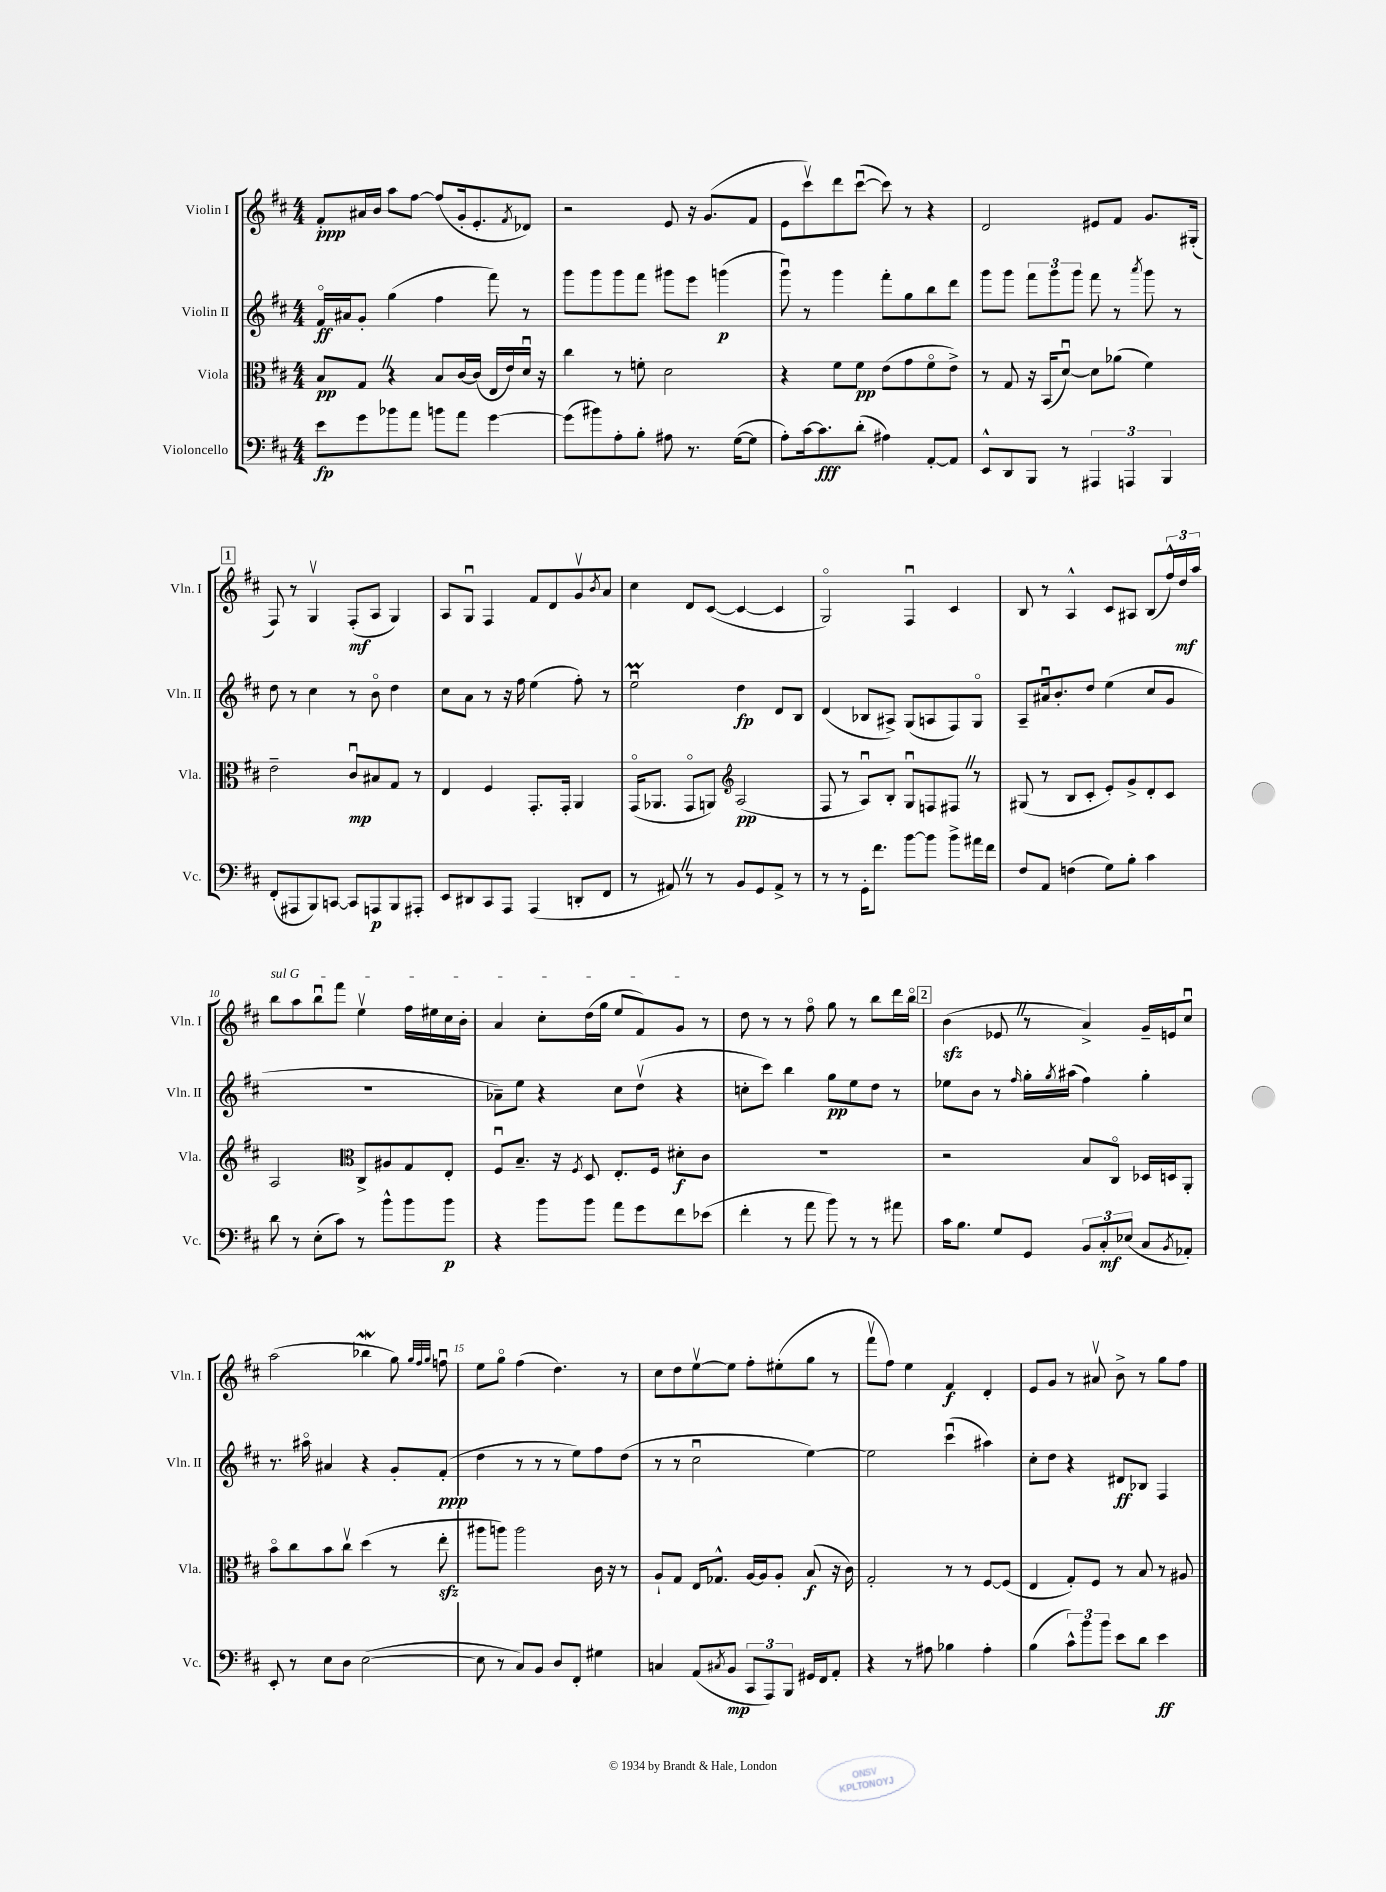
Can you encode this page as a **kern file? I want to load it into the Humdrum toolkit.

**kern	**kern	**kern	**kern
*staff4	*staff3	*staff2	*staff1
*clefF4	*clefC3	*clefG2	*clefG2
*k[f#c#]	*k[f#c#]	*k[f#c#]	*k[f#c#]
*M4/4	*M4/4	*M4/4	*M4/4
8e	8B	16f#o	8f#'
.	.	16a#	.
8g	8G	8g'	16a#
.	.	.	16b
8b-	4r	(4gg	8aa
8a	.	.	[8ff#
8b	8B	4ff#	(8ff#]
8a	[16c#	.	16g'
.	(16c#]	.	8.e'
[4g	16E	8fff#)	.
.	16e)	.	.
.	.	.	8qf#
.	16du	8r	8d-)
.	16r	.	.
=	=	=	=
(8g]	4cc#	8ggg	2r
8b#)	.	8ggg	.
8A'	8r	8ggg	.
8B'	8f'	8fff#	.
8A#	2d	8ggg#	8e
8.r	.	8eee	16r
.	.	.	(8.g
.	.	(4ggg	.
([16G	.	.	.
8G]	.	.	8f#
=	=	=	=
8A')	4r	8gggu)	8e
[16c#	.	8r	8ccc#v)
8.c#]	.	.	.
.	8f#	4ggg	8ddd
(8d'	8f#	.	([8ccc#u
4A#)	(8e	8fff#'	8ccc#])
.	8g	8gg	8r
[8AA'	8f#o	8bb	4r
8AA]	8e^)	8ddd	.
=	=	=	=
8EE^^	8r	8ggg	2d
8DD	8G	8ggg	.
8BBB	16r	12fff#	.
.	(16BB	.	.
.	.	12ggg	.
8r	[8du)	.	.
.	.	12ggg	.
6AAA#	8d]	8fff#	8e#
.	(8a-	8r	8f#
6AAA	.	.	.
.	.	8qaaa	.
.	4f#)	8ggg	8.g
6BBB	.	.	.
.	.	8r	.
.	.	.	(16G#'
=	=	=	=
(8FF#'	2e~	8dd	8F#)
8AAA#	.	8r	8r
8BBB)	.	4cc#	4Gv
[8CC	.	.	.
8CC]	8c#u	8r	(8F#'
8AAA	8B#	8bo	8A
8BBB	8G	4dd	4G)
8AAA#'	8r	.	.
=	=	=	=
8EE	4E	8cc#	8A
8DD#	.	8a	8Gu
8CC#	4F#	8r	4F#
8AAA	.	16r	.
.	.	16ff#	.
(4AAA	8.GG'	(4ee	8f#
.	.	.	8d
.	16GG'	.	.
8DD'	4AA	8ff#')	8gv
.	.	.	8qb
8FF#	.	8r	8a
=	=	=	=
8r	(16GGo	2eeu	4cc#
.	8.AA-	.	.
8AA#)	.	.	.
8r	8GGo	.	8d
8r	8AA)	.	([8c#
*	*clefG2	*	*
8BB	(2A	4dd	4c#_
8GG	.	.	.
8AA#^	.	8d	4c#]
8r	.	8B	.
=	=	=	=
8r	8F#	(4d	2Go)
8r	8r	.	.
16GG'	8Au)	8B-	.
8.f#	.	.	.
.	8B'	8A#^)	.
[8b	8Gu	(8G	4F#u
8b]	8F	8A	.
8b^	8F#	8F#)	4c#
16a#	8r	8Go	.
16f#	.	.	.
=	=	=	=
8F#	(8G#	8A~	8B
8AA	8r	16a#u	8r
.	.	8.b'	.
(4F	8B	.	4A^^
.	8c#'	8dd	.
8G)	8e')	(4ee	8c#
8B'	8g^	.	8A#
4c#	8d'	8cc#	(8B
.	8c#	8g	24ff#^^)
.	.	.	24dd
.	.	.	24aa
=	=	=	=
8d	2A	1r	8bb
8r	.	.	8aa
(8E'	.	.	8bbu
8c#)	.	.	8fff#
*	*clefC3	*	*
8r	8C#^	.	4eev
8b^^	8A#	.	.
8b	8G	.	16ff#
.	.	.	16ee#
8b	8E'	.	16cc#
.	.	.	16b'
=	=	=	=
4r	8F#u	8a-~)	4a
.	8.B~	8ee	.
8b	.	4r	8cc#'
.	16r	.	.
.	8qF#	.	.
8b	8D	.	(16dd
.	.	.	16gg
8a	8.E'	8cc#	8ee
8g	.	(8ddv	8f#)
.	16F#	.	.
8f#	8d#'	4r	8g
(8e-	8c#	.	8r
=	=	=	=
4f#'	1r	8cc'	8dd
.	.	8ccc#)	8r
8r	.	4bb	8r
8a	.	.	8ff#o
8b)	.	8gg	8gg
8r	.	8ee	8r
8r	.	8dd	8bb
8a#	.	8r	16ddd
.	.	.	16bbo
=	=	=	=
16c#	2r	8ee-	(4b
8.B	.	.	.
.	.	8b	.
8G	.	8r	8e-
.	.	16qqff#	.
8GG	.	16gg'	8r
.	.	8qgg	.
.	.	(16aa#	.
12BB	8B	4ff#)	4a^)
12C#'	.	.	.
.	8C#o	.	.
(12E-	.	.	.
8C#	16D-	4gg'	16g~
.	16D	.	16e
8qBB	.	.	.
8AA-')	8AA'	.	8cc#u
=	=	=	=
8EE'	8bo	8.r	(2aa
8r	8cc#	.	.
.	.	16aa#o	.
8E	8b	4a#	.
8D	8cc#v	.	.
([2E	(4dd	4r	4bb-
.	8r	8g'	8gg)
.	.	.	32qqgg
.	.	.	32qqff#
.	.	.	32qqgg
.	8ee'	(8f#'	8ffu
=	=	=	=
8E]	8aa#	4dd	8ee
8r	8aa)	.	8ggo
8C#)	2aa	8r	(4ff#
8BB	.	8r	.
8D	.	8r	4.dd)
8FF#'	.	8ee)	.
4G#	16c#	8ff#	.
.	16r	.	.
.	8r	(8dd	8r
=	=	=	=
4C	8A`	8r	8cc#
.	8G	8r	8dd
(8AA	16E	2cc#u	[8eev
.	8.G-^^	.	.
8qC#	.	.	.
8BB	.	.	8ee]
12CC#	[16A	.	8ff#'
.	16A]	.	.
12AAA)	.	.	.
.	8A'	.	(8ee#'
12BBB	.	.	.
16GG#	(8B	[4ee)	8gg
16FF#	.	.	.
8AA'	16r	.	8r
.	16c#)	.	.
=	=	=	=
4r	2G'	2ee]	8fff#v
.	.	.	8ff#)
8r	.	.	4ee
8A#	.	.	.
4B-	8r	(4ccc#u	4f#
.	8r	.	.
4A#'	[8F#	4aa#)	4d'
.	(8F#]	.	.
=	=	=	=
(4B	4E	8cc#'	8e
.	.	8dd	8g
12c#^^)	8G')	4r	8r
12b	.	.	.
.	8F#	.	8a#v
12b	.	.	.
8e	8r	8d#	8b^
8d	8B	8B-	8r
4e	8r	4F#	8gg
.	8A#	.	8ff#
==	==	==	==
*-	*-	*-	*-
